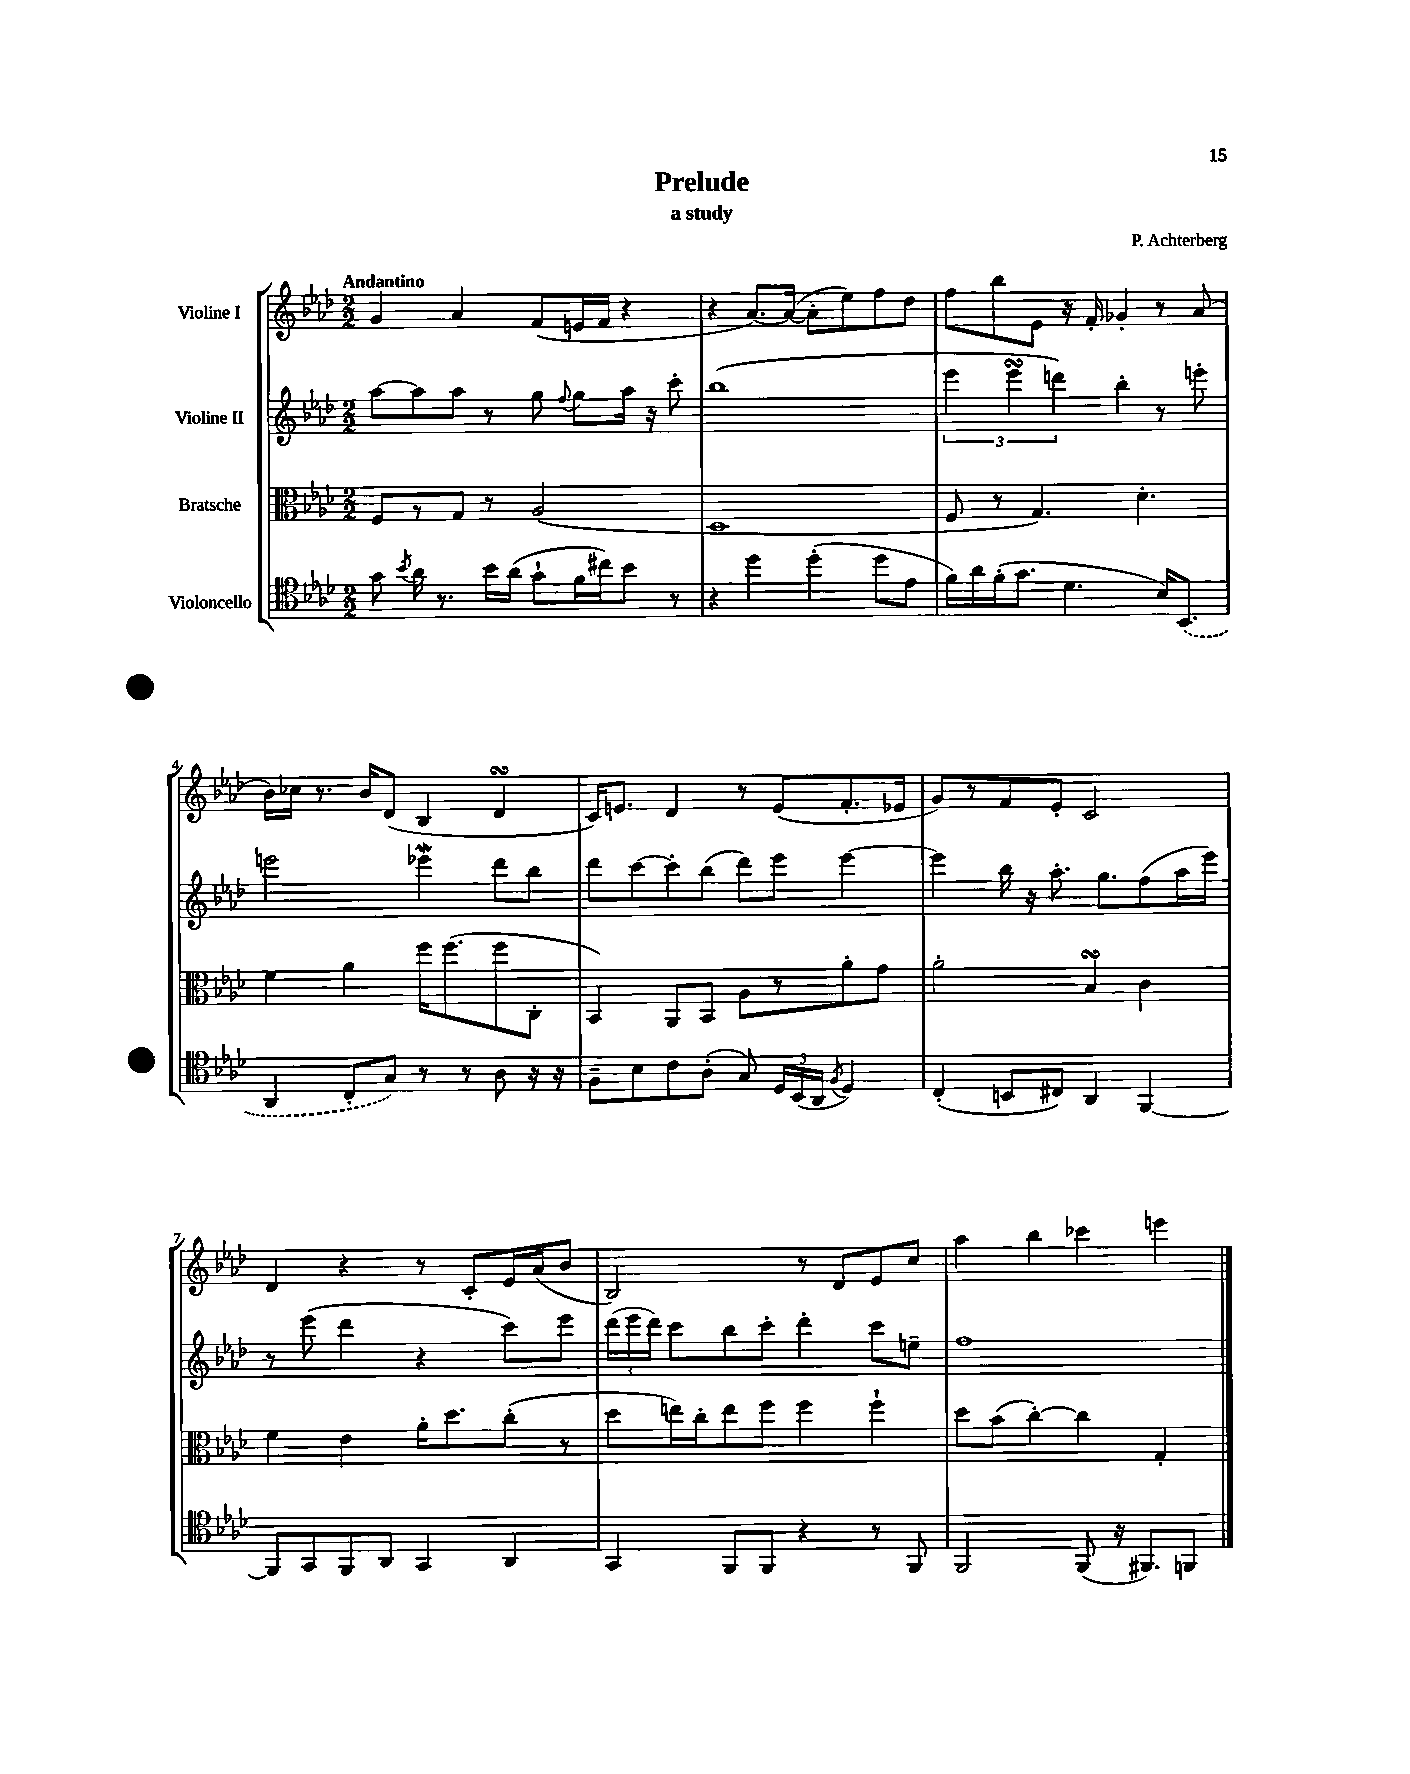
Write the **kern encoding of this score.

**kern	**kern	**kern	**kern
*staff4	*staff3	*staff2	*staff1
*clefC4	*clefC3	*clefG2	*clefG2
*k[b-e-a-d-]	*k[b-e-a-d-]	*k[b-e-a-d-]	*k[b-e-a-d-]
*M2/2	*M2/2	*M2/2	*M2/2
8g	8F	[8aa-	4g
8qb-	.	.	.
16a-	8r	8aa-]	.
8.r	.	.	.
.	8G	8aa-	4a-
16b-	8r	8r	.
(16a-	.	.	.
8g`	(2A-	8gg	(8f
.	.	8qqff	.
16f	.	8gg	16e
16cc#)	.	.	16f
8b-	.	16aa-	4r
.	.	16r	.
8r	.	8ccc'	.
=	=	=	=
4r	1D-	(1bb-	4r
4dd-	.	.	[8.a-)
.	.	.	(16a-_
(4dd-'	.	.	8a-']
.	.	.	8ee-)
8dd-	.	.	8ff
8e-	.	.	8dd-
=	=	=	=
16f)	8F	6eee-	8ff
16a-	.	.	.
(16f'	8r	.	8bb-
.	.	6eee-	.
8.g	.	.	.
.	4.G)	.	8e-
.	.	6ddd)	.
4.d-	.	.	16r
.	.	.	16f'
.	.	4bb-'	4g-'
.	4.d-'	.	.
16B-)	.	8r	8r
(8.BB-	.	.	.
.	.	8eee'	(8a-
=	=	=	=
4AA-	4f	2eee	16b-)
.	.	.	16cc-
.	.	.	8.r
8C'	4a-	.	.
.	.	.	16b-
8G)	.	.	(8d-
8r	16ff	4eee-	4B-
.	(8.ff	.	.
8r	.	.	.
8A-	8ff	8ddd-	4d-
16r	8C'	8bb-	.
16r	.	.	.
=	=	=	=
8F~	4BB-)	8ddd-	16c)
.	.	.	8.e
8B-	.	[8ccc	.
8c	8AA-	8ccc']	4d-
(8A-'	8BB-	(8bb-	.
8G)	8A-	8ddd-)	8r
24D-	8r	8eee-	(8e
(24BB-	.	.	.
24AA-	.	.	.
8qF	.	.	.
4D-)	8a-'	[4eee-	8.f'
.	8g	.	.
.	.	.	16e-
=	=	=	=
(4C'	2a-'	4eee-]	8g)
.	.	.	8r
8BB	.	16bb-	8f
.	.	16r	.
8C#)	.	8.aa-'	8e-'
4AA-	4B-	.	2c
.	.	8.gg	.
[4FF	4c	(8ff	.
.	.	16aa-	.
.	.	16eee-)	.
=	=	=	=
8FF]	4f	8r	4d-
8GG	.	(8eee-	.
8FF	4e-	4ddd-	4r
8AA-	.	.	.
4GG	16a-'	4r	8r
.	8.dd-	.	.
.	.	.	8c'
4AA-	(8cc'	8ccc)	16e-
.	.	.	(16a-
.	8r	8eee-	8b-
=	=	=	=
4GG	8dd-	(24ddd-	2B-)
.	.	24eee-	.
.	.	24ddd-)	.
.	16ee)	8ccc	.
.	16cc'	.	.
8FF	8ee	8bb-	.
8FF	8ff	8ccc'	.
4r	4ff	4ddd-'	8r
.	.	.	8d-
8r	4ff`	8ccc	8e-
8FF	.	8ee~	8cc
=	=	=	=
2FF	8dd-	1ff	4aa-
.	(8b-	.	.
.	[4cc')	.	4bb-
(8FF	4cc]	.	4ccc-
16r	.	.	.
8.FF#)	.	.	.
.	4G'	.	4eee
8FF	.	.	.
==	==	==	==
*-	*-	*-	*-
